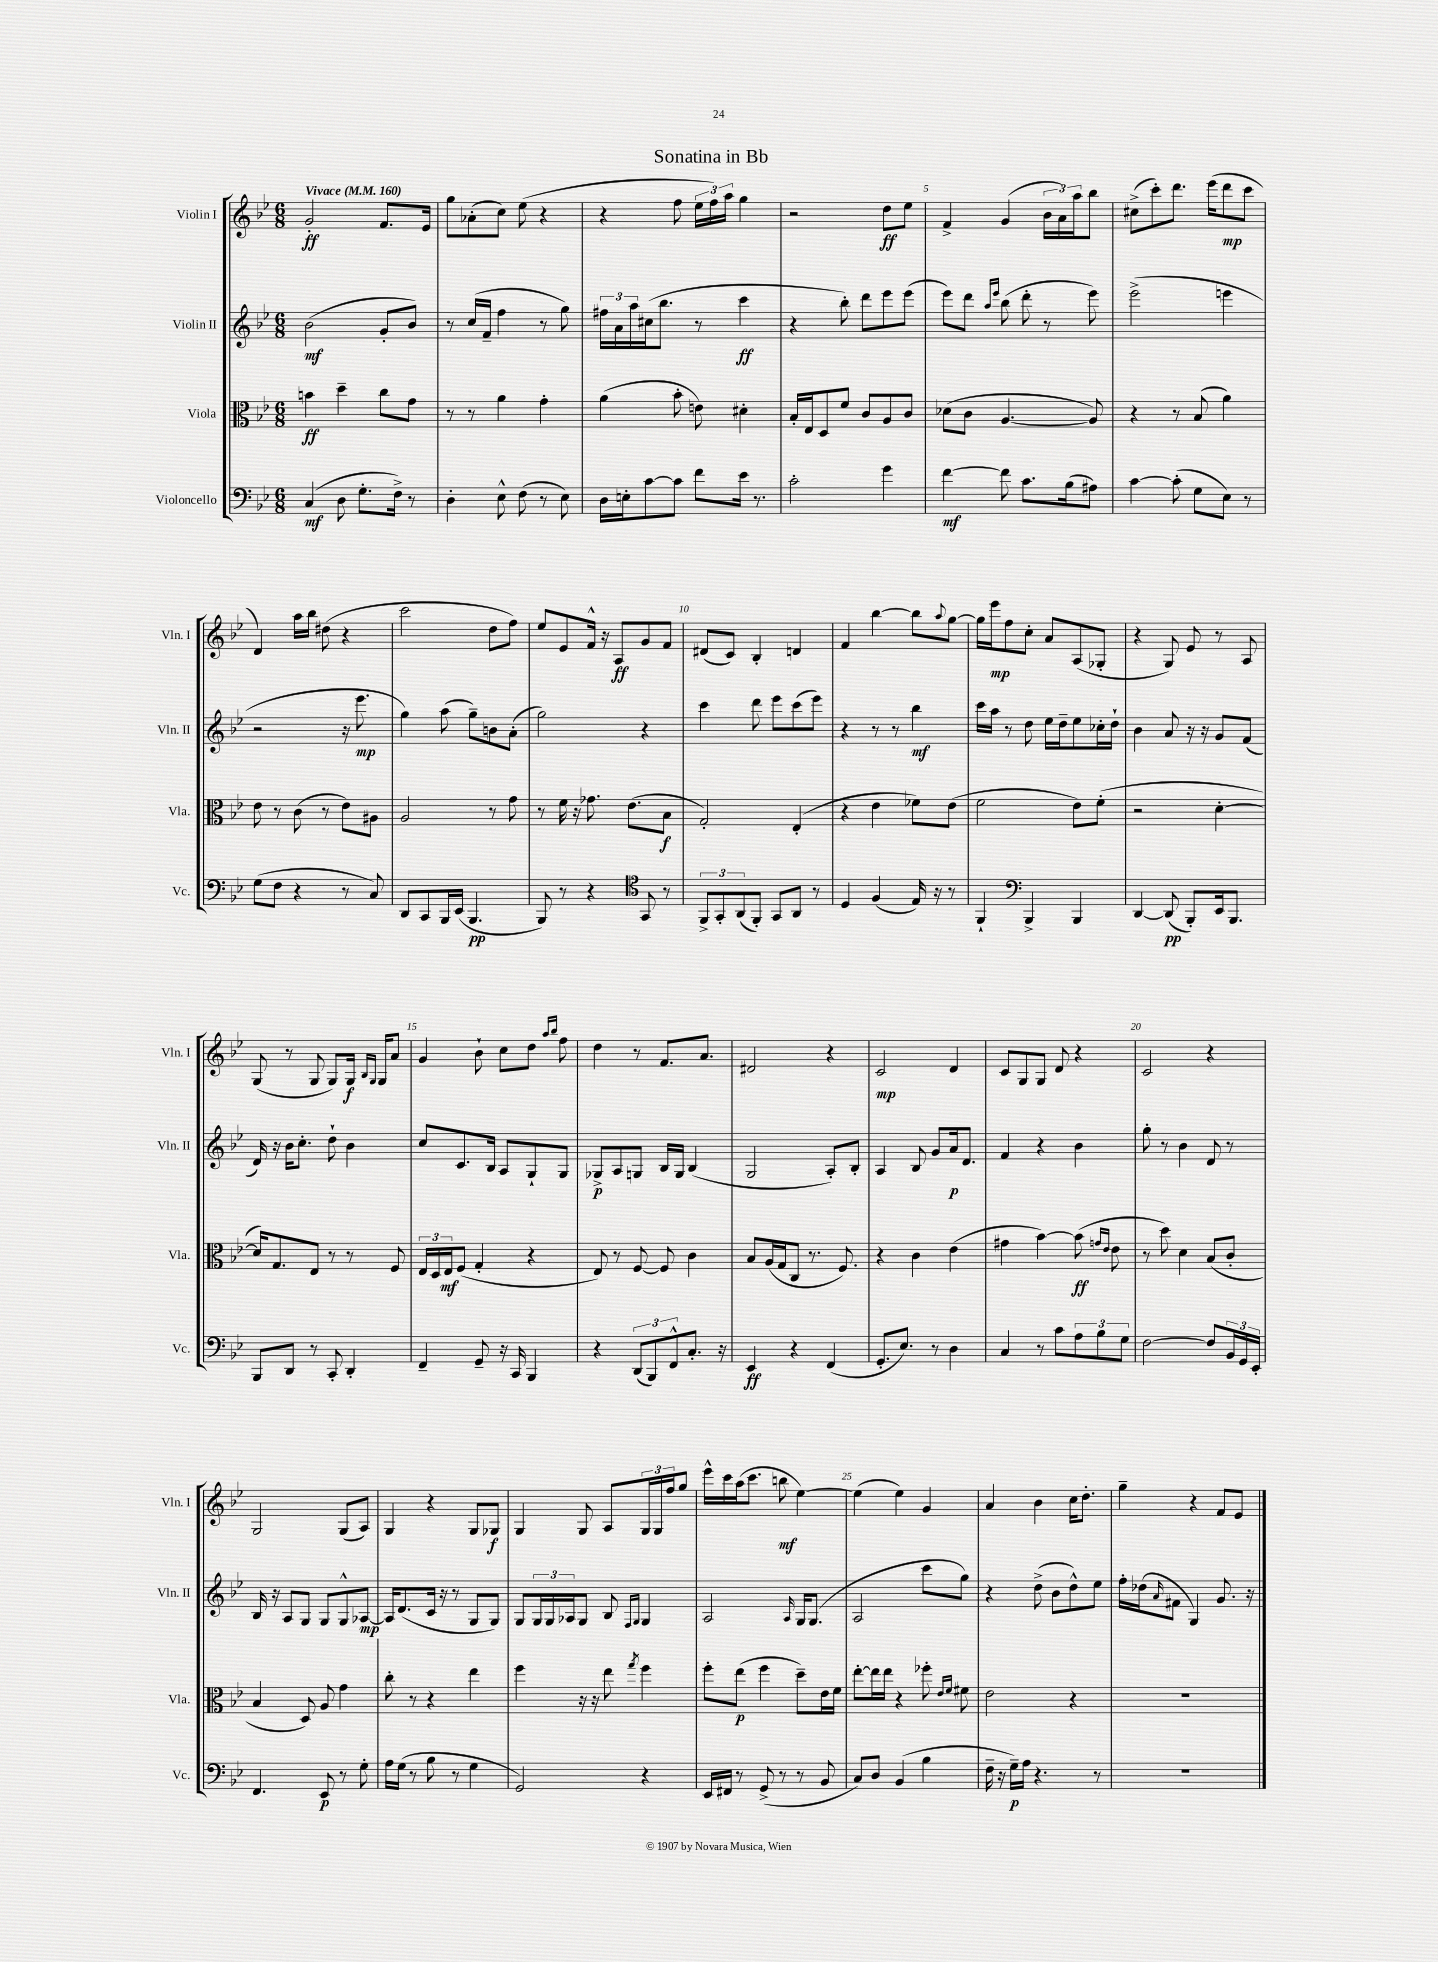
\header { title = "Sonatina in Bb" }
<<
\new StaffGroup <<
\new Staff = "s0" \with { instrumentName = "Violin I" shortInstrumentName = "Vln. I" } {
    \clef treble \key bes \major \numericTimeSignature \time 6/8 \tempo "Vivace" 4 = 160
    g'2-.\ff f'8. ees'16 |
    g''8 aes'8-.( c''8) ees''8( r4 |
    r4 f''8 \tuplet 3/2 { ees''16 f''16) a''16 } g''4 |
    r2 d''8\ff ees''8 |
    f'4-> g'4( \tuplet 3/2 { bes'16 a'16) a''16 } bes''8 |
    cis''8->( c'''8-.) d'''8. ees'''16( d'''8\mp c'''8 |
    d'4) a''16 bes''16 dis''8( r4 |
    c'''2 d''8 f''8) |
    ees''8 ees'8 f'16-^ r16 a8\ff g'8 f'8 |
    dis'8( c'8) bes4-. d'4 |
    f'4 bes''4~ bes''8 \appoggiatura { a''8 } g''8~ |
    g''16 ees'''16\mp f''8 c''8-. a'8 a8( ges8-. |
    r4 g8) ees'8 r8 a8 |
    g8( r8 g8 g8) g16\f \grace { bes16 g16 } g16 a'8 |
    g'4 bes'8-! c''8 d''8 \grace { a''16 bes''16 } f''8 |
    d''4 r8 f'8. a'8. |
    dis'2 r4 |
    c'2\mp d'4 |
    c'8 g8 g8 d'8 r4 |
    c'2 r4 |
    g2 g8( a8) |
    g4 r4 g8 ges8\f |
    g4 g8 a8 \tuplet 3/2 { g16 g16 f''16 } g''8 |
    ees'''16-^ c'''16 a''16( c'''8. b''8\mf ees''4~) |
    ees''4( ees''4) g'4 |
    a'4 bes'4 c''16 d''8.-. |
    g''4-- r4 f'8 ees'8 \bar "|." |
}
\new Staff = "s1" \with { instrumentName = "Violin II" shortInstrumentName = "Vln. II" } {
    \clef treble \key bes \major \numericTimeSignature \time 6/8
    bes'2\mf( g'8-. bes'8) |
    r8 c''16( f'16-- f''4 r8 g''8) |
    \tuplet 3/2 { fis''16 a'16 a''16 } cis''16( bes''8. r8 c'''4\ff |
    r4 bes''8-.) d'''8 ees'''8 ees'''8( |
    ees'''8) d'''8 \grace { a''16 ees'''16 } bes''8( d'''8-. r8 ees'''8) |
    ees'''2->( e'''4 |
    r2 r16 ees'''8.\mp |
    g''4) a''8( g''8--) b'8 a'8-.( |
    g''2) r4 |
    c'''4 d'''8 ees'''8 c'''8( ees'''8) |
    r4 r8 r8 bes''4\mf |
    c'''16 a''16 r8 d''8 ees''16 d''16-- ees''8 ces''16-. d''16-! |
    bes'4 a'8 r16 r16 g'8 f'8( |
    d'16) r16 bes'16 c''8.-. d''8-! bes'4 |
    c''8 c'8. bes16 a8 g8-! g8 |
    ges8->\p a8 g8 bes16 g16 bes4( |
    g2 a8-.) bes8-. |
    a4 bes8 g'8 a'16\p d'8. |
    f'4 r4 bes'4 |
    g''8-. r8 bes'4 d'8 r8 |
    bes16 r16 a8 g8 g8 g8-^ aes8~\mp |
    aes16 d'8.( c'16 r16 r8 g8 g8) |
    g8 \tuplet 3/2 { g16 g16 aes16 } g8 bes8 \grace { f16 g16 } g4 |
    a2 \grace { a16 } g16 g8.( |
    a2 c'''8 g''8) |
    r4 d''8->( bes'8 d''8-^) ees''8 |
    f''16-. des''16( \grace { a'16 } fis'8 g4) g'8. r16 \bar "|." |
}
\new Staff = "s2" \with { instrumentName = "Viola" shortInstrumentName = "Vla." } {
    \clef alto \key bes \major \numericTimeSignature \time 6/8
    b'4\ff d''4-- c''8 g'8 |
    r8 r8 a'4 g'4-. |
    a'4( bes'8-. e'8) dis'4-. |
    bes16-. ees16 d8 f'8 c'8 a8 c'8 |
    des'8( c'8 a4.~ a8) |
    r4 r8 bes8( a'4) |
    ees'8 r8 c'8( r8 ees'8) ais8 |
    a2 r8 g'8 |
    r8 f'16 r16 ges'8. ees'8.( bes8\f |
    g2-.) ees4-.( |
    r4 ees'4 fes'8) ees'8( |
    f'2 ees'8) f'8-.( |
    r2 d'4~-. |
    d'16) g8. ees8 r8 r8 f8 |
    \tuplet 3/2 { ees16 d16 ees16\mf } f8( g4-. r4 |
    ees8) r8 f8~ f8 c'4 |
    bes8 a16( g16 c8 r8. f8.) |
    r4 c'4 ees'4( |
    gis'4 bes'4~) bes'8\ff( \grace { g'16 ees'16 } ees'8 |
    r8 d''8) d'4 bes8( c'8-. |
    bes4 d8) a8 g'4 |
    c''8-. r8 r4 ees''4 |
    f''4 r16 r16 ees''8 \acciaccatura { g''8 } f''4 |
    f''8-. ees''8\p( f''4 d''8--) ees'16 f'16 |
    ees''8~-. ees''16 ees''16 r4 fes''8-. \grace { ees'16 f'16 } fis'8 |
    ees'2 r4 |
    R2. \bar "|." |
}
\new Staff = "s3" \with { instrumentName = "Violoncello" shortInstrumentName = "Vc." } {
    \clef bass \key bes \major \numericTimeSignature \time 6/8
    c4\mf( d8 g8.-. f16->) r8 |
    d4-. ees8-^ f8( r8 ees8) |
    d16 e16-. c'8~ c'8 f'8 ees'16 r8. |
    c'2-. g'4 |
    f'4~\mf f'8 c'8. bes16( ais8) |
    c'4~ c'8-.( g8 ees8) r8 |
    g8( f8 r4 r8 c8) |
    d,8 c,8 bes,,16 ees,16( bes,,4.\pp |
    bes,,8) r8 r4 \clef tenor g,8 r8 |
    \tuplet 3/2 { f,8-> g,8-. a,8( } f,8-.) g,8 a,8 r8 |
    d4 f4( ees16) r16 r8 |
    f,4-! \clef bass bes,,4-> bes,,4 |
    d,4~ d,8\pp( bes,,8-.) ees,16 bes,,8. |
    bes,,8 d,8 r8 c,8-. d,4-. |
    f,4-- g,8-- r16 c,16 bes,,4 |
    r4 \tuplet 3/2 { d,8( bes,,8) f,8-^ } c8.-. r16 |
    ees,4\ff r4 f,4( |
    g,8.-. ees8.) r8 d4 |
    c4 r8 c'8 \tuplet 3/2 { a8 bes8 g8 } |
    f2~ f8 \tuplet 3/2 { bes,16 g,16 ees,16-. } |
    f,4. ees,8\p r8 g8-. |
    a16 g16( r8 bes8 r8 g4 |
    g,2) r4 |
    ees,16 fis,16 r8 g,8->( r8 r8 bes,8 |
    c8) d8 bes,4( bes4 |
    f16-- r16 g16--\p) a16 r4. r8 |
    R2. \bar "|." |
}
>>
>>
\layout { \context { \Score \override BarNumber.break-visibility = ##(#f #t #t) barNumberVisibility = #(every-nth-bar-number-visible 5) } }
